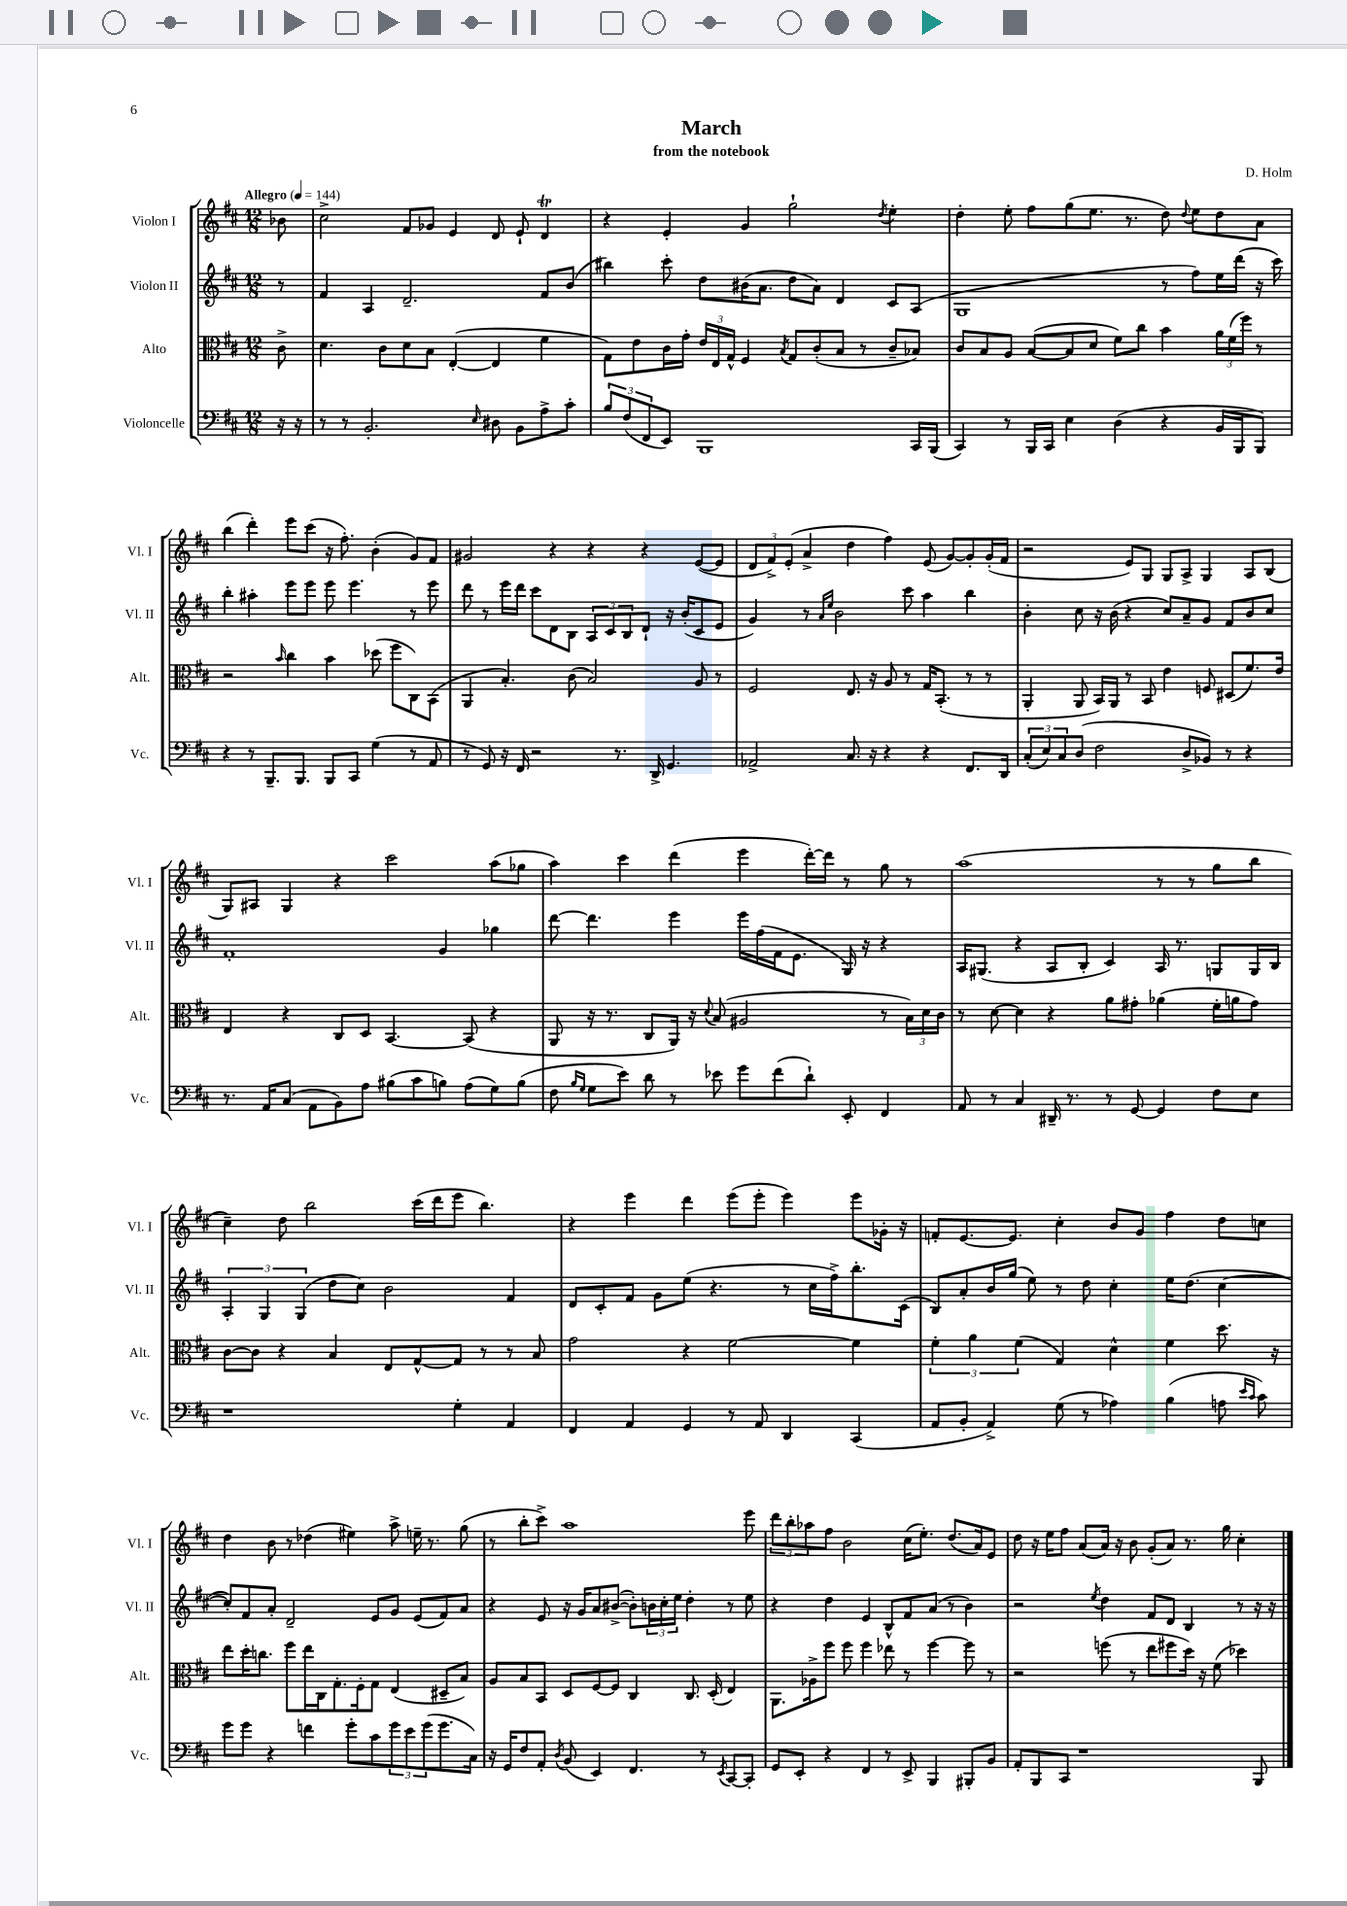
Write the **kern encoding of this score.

**kern	**kern	**kern	**kern
*part4	*part3	*part2	*part1
*staff4	*staff3	*staff2	*staff1
*I"Violoncelle	*I"Alto	*I"Violon II	*I"Violon I
*I'Vc.	*I'Alt.	*I'Vl. II	*I'Vl. I
*clefF4	*clefC3	*clefG2	*clefG2
*k[f#c#]	*k[f#c#]	*k[f#c#]	*k[f#c#]
*M12/8	*M12/8	*M12/8	*M12/8
*MM144	*MM144	*MM144	*MM144
=	=	=	=
!	!	!	!LO:TX:a:B:t=Allegro
16r	8c#^\	8r	8b-X\
16r	.	.	.
=1	=1	=1	=1
8r	4.d\	4f#/	2cc#^\
8r	.	.	.
2.BB'/	.	4A/	.
.	8c#\L	.	.
.	8d\	2.d~/	8f#/L
.	8B\J	.	8g-X/J
.	([4E'/	.	4e/
16qqE/	.	.	.
8D#X\	4E/]	.	8d/
8BB\L	.	.	8e`/
8A^\	4f#\	8f#/L	4dT/
8c#'\J	.	(8b/J	.
=2	=2	=2	=2
12B/L	8G\L)	4bb#X\)	4r
(12F#/	.	.	.
.	8e\	.	.
12FF#/	.	.	.
8EE/J)	16c#\L	8ccc#'\	4e'/
.	16g'\JJ	.	.
1BBB	24e/LL	8dd\L	.
.	24E/	.	.
.	24G^^/JJ	.	.
.	4F#/	(16b#X\K	4g/
.	.	8.a\J	.
.	8qB/	.	.
.	8G/L	8dd\L	2gg`\
.	(8c#'/	8a\J)	.
.	8B/J	4d/	.
.	8r	.	.
.	.	.	8qdd/
.	8c#~/L	8c#/L	4ee'\
16CC#/LL	8B-X/J)	(8A/J	.
(16BBB/JJ	.	.	.
=3	=3	=3	=3
4CC#/)	8c#/L	1G	4dd'\
.	8B/	.	.
8r	8A/J	.	8ee'\
16BBB/LL	([8B/L	.	8ff#\L
16CC#/JJ	.	.	.
4E\	8B/]	.	(8gg\
.	8d/J	.	8.ee\J
(4D\	8f#\L)	.	.
.	.	.	8.r
.	8cc#\J	.	.
4r	4b\	8r	8dd\)
.	.	.	8qqdd/
.	.	8ff#\L)	8ee\L
16BB/LL	24a\LL	16ee\L	8dd\
.	(24f#\	.	.
16BBB/J	.	(16ddd\JJ	.
.	24ff#\JJ)	.	.
8BBB/J)	8r	16r	8a\J
.	.	16ccc#\)	.
!!LO:LB:g=z
=4	=4	=4	=4
4r	2r	4bb'\	(4bb\
8r	.	4aa#X'\	4ddd'\)
8.BBB~/L	.	.	.
.	16qqb/	.	.
.	4cc#\	8eee\L	8eee\L
8.BBB/J	.	.	.
.	.	8eee\J	(8ccc#\J
8BBB/L	4b\	8eee\	16r
.	.	.	8.ff#'\)
8CC#/J	.	4.eee\	.
(4G\	(8dd-X\	.	(4b'\
.	8ff#\L	.	.
8r	8C#\)	8r	8g/L)
8AA/	(8BB\J	8eee\	8f#/J
=5	=5	=5	=5
8r	4AA/	8ddd\	2g#X/
8GG/)	.	8r	.
16r	4.B'/)	16eee\LL	.
16FF#/	.	16ddd\JJ	.
2r	.	8ccc#\L	.
.	.	8d\	4r
.	(8c#\	8B\J	.
.	2B/)	12A/L	4r
.	.	12c#/	.
8.r	.	.	.
.	.	12B/	.
.	.	8d`/J	4r
16DD^/	.	.	.
4.GG/	.	16r	.
.	.	(16b'/KL	.
.	8A/	8c#/	([8e/L
.	8r	8e/J	8e/J]
=6	=6	=6	=6
2AA-X^/	2F#/	4g/)	12d/L
.	.	.	12f#^/)
.	.	.	(12e'/J
.	.	8r	4a^/
.	.	16qqa/LL	.
.	.	16qqee/JJ	.
.	.	2b\	.
8.C#/	8.E/	.	4dd\
16r	16r	.	.
4r	8A/	.	4ff#\)
.	8r	8ccc#\	.
4r	16G/KL	4aa\	(8e/
.	(8.BB'/J	.	.
.	.	.	[8g/L)
8.FF#/L	8r	4bb\	8g'/]
.	8r	.	(16g'/L
16DD/Jk	.	.	16f#/JJ
=7	=7	=7	=7
(12C#'/L	4AA'/	4b'\	2r
12E/)	.	.	.
12C#/	.	.	.
(8D/J	8AA/	8cc#\	.
2F#\	16BB/LL)	16r	.
.	16AA/JJ	(16b\	.
.	8r	4r	8e/L)
.	8BB/	.	8G/J
.	4e\	8cc#/L)	8G/L
8D^/L	.	8a~/	8A^/J
8BB-X/J)	8Fn/	8g/J	4G/
8r	(8D#X/L	8f#/L	.
4r	8.f#/)	8b/	8A/L
.	.	8cc#/J	(8B/J
.	16e/Jk	.	.
!!LO:LB:g=z
=8	=8	=8	=8
8.r	4E/	1f#'	8G/L)
.	.	.	8A#X/J
16AA/KL	.	.	.
(8C#/J	4r	.	4G/
8AA\L	.	.	.
8BB\)	8C#/L	.	4r
8A\J	8D/J	.	.
(8B#X\L	[4.BB/	.	2ccc#\
8c#\	.	.	.
8Bn\J)	.	4g/	.
(8A\L	(8BB/]	.	.
8G\)	4r	4gg-X\	(8aa\L
(8B\J	.	.	8gg-X\J
=9	=9	=9	=9
8F#\	8AA/	[8ddd\	4aa\)
16qqB/LL	.	.	.
16qqG/JJ	.	.	.
8G\L	16r	4.ddd\]	.
.	8.r	.	.
8e\J)	.	.	4ccc#\
8d\	8C#/L	.	.
8r	16AA/Jk)	4eee\	(4ddd\
.	16r	.	.
.	8qqd/	.	.
8e-X\	(8B/	.	.
8g\L	2A#X/	16eee\LL	4eee\
.	.	(16ff#\	.
(8f#\	.	16f#\J	.
.	.	8.e\J	.
8d`\J)	.	.	[16ddd'\LL)
.	.	.	16ddd\JJ]
8EE'/	.	16G/)	8r
.	.	16r	.
4FF#/	8r	4r	8gg\
.	24B\LL)	.	8r
.	24d\	.	.
.	24c#\JJ	.	.
=10	=10	=10	=10
8AA/	8r	16A/KL	(1aa
.	.	(8.G#X/J	.
8r	[8d\	.	.
4C#/	4d\]	4r	.
16DD#X~/	4r	8A/L	.
8.r	.	.	.
.	.	8B'/J	.
8r	8a\L	4c#/)	.
[8GG/	8g#X'\J	.	.
4GG/]	(4a-X\	16A/	8r
.	.	8.r	.
.	.	.	8r
8F#\L	16f#'\LL	8Gn/L	8gg\L
.	16an\J	.	.
8E\J	8g#\J)	16G/L	8bb\J
.	.	16B/JJ	.
!!LO:LB:g=z
=11	=11	=11	=11
1r	[8c#\L	6A'/	4cc#~\)
.	8c#\J]	.	.
.	.	6G/	.
.	4r	.	8dd\
.	.	(6G/	.
.	.	.	2bb\
.	4B/	8dd\L	.
.	.	8cc#\J)	.
.	8E/L	2b\	.
.	[8G^^/	.	(16ccc#\LL
.	.	.	16ddd\J
4G'\	8G/J]	.	8eee\J
.	8r	.	4.bb\)
4AA/	8r	4f#/	.
.	8B/	.	.
=12	=12	=12	=12
4FF#/	2g\	8d/L	4r
.	.	8c#'/	.
4AA/	.	8f#/J	4eee\
.	.	8g\L	.
4GG/	4r	(8ee\J	4ddd\
.	.	4.r	.
8r	[2f#\	.	(8eee\L
8AA/	.	.	8eee'\J
4DD/	.	8r	4eee\)
.	.	16cc#\LL	.
.	.	16ff#^\J)	.
(4CC#/	4f#\]	8.bb'\	8eee\L
.	.	.	16g-X'\Jk
.	.	(16c#\Jk	16r
=13	=13	=13	=13
8AA/L	6f#'\	8B/L)	8fn'/L
8BB'/J	.	8a'/	[8.e/
.	6a\	.	.
4AA^/)	.	16b/L	.
.	.	(16gg/JJ	8.e/J]
.	(6f#\	.	.
.	.	8ee\)	.
(8G\	4G/)	8r	4cc#'\
8r	.	8dd\	.
4A-X\)	4d^^\	4cc#'\	8b/L
.	.	.	8g/J
(4B\	4f#\	16ee\KL	4ff#\
.	.	(8.dd\J	.
8An\	8.dd\	[4cc#\	8dd\L
16qqe/LL	.	.	.
16qqc#/JJ	.	.	.
8c#\)	.	.	8ccn\J
.	16r	.	.
!!LO:LB:g=z
=14	=14	=14	=14
8g\L	8ee\L	8cc#'/L])	4dd\
8g\J	16dd'\K	8f#/	.
.	8.ccn\J	.	.
4r	.	8a'/J	8b\
.	8ff#\L	2d~/	8r
4fn\	16ee\L	.	(4dd-X\
.	16C#\J	.	.
.	8.G'\	.	.
8g'\L	.	.	4ee#X\)
.	16F#'\k	.	.
8c#\	8G\J	8e/L	.
12g\	(4E/	8g/J	8aa^\
12e\	.	.	.
.	.	(8e/L	16een~\
(12g\	.	.	.
.	.	.	8.r
8.g\	8D#X~/L	8f#/)	.
.	8B/J)	8a/J	(8gg\
16C#\Jk)	.	.	.
=15	=15	=15	=15
16r	8A/L	4r	8r
16GG/KL	.	.	.
8F#/	8B/	.	8bb'\L
8AA'/J	8BB/J	8e/	8ccc#^\J)
8qD/	.	.	.
(8BB/	8D/L	16r	1aa
.	.	16g/KL	.
4EE/)	[8F#/	8a/	.
.	8F#/J]	([8b#X^/J	.
4.FF#/	4C#/	8b#'\L])	.
.	.	24bn\L	.
.	.	24cc#'\	.
.	.	24ee\JJ	.
.	8.C#/	4dd'\	.
8r	.	.	.
.	(16D'/	.	.
8qEE/	.	.	.
[8CC#/L	4E/)	8r	.
8CC#'/J]	.	8ee\	8eee\
=16	=16	=16	=16
8GG/L	8.AA\L	4r	12ddd\L
.	.	.	12bb'\
8EE'/J	.	.	.
.	.	.	12aa-X\
.	16A-X^\k	.	.
4r	8ff#\J	4dd\	8ff#\J
.	8ff#\	.	2b\
4FF#/	4ff#\	4e/	.
8r	8ee-X\	8B^^/L	.
8EE^/	8r	8f#/	(16cc#\KL
.	.	.	8.ee'\J)
4BBB/	[4ff#\	(8a/J	.
.	.	8r	(8.dd/L
8BBB#X'/L	8ff#\]	4b\)	.
.	.	.	16a/k)
8BB/J	8r	.	8e/J
=17	=17	=17	=17
8AA'/L	2r	2r	8dd\
8BBB/	.	.	16r
.	.	.	16ee\KL
8CC#/J	.	.	8ff#\J
1r	.	.	(8a/L
.	.	8qee/	.
.	(8ffn\	4dd\	16a/Jk)
.	.	.	16r
.	8r	.	8b\
.	8ee\L	8f#/L	(8g'/L
.	8ff#X\	8d/J	8a/J)
.	16dd\Jk)	4B/	8.r
.	16r	.	.
.	(8f#\	.	.
.	.	.	16gg\
.	4dd-X\)	8r	4cc#'\
8BBB/	.	16r	.
.	.	16r	.
==	==	==	==
*-	*-	*-	*-
